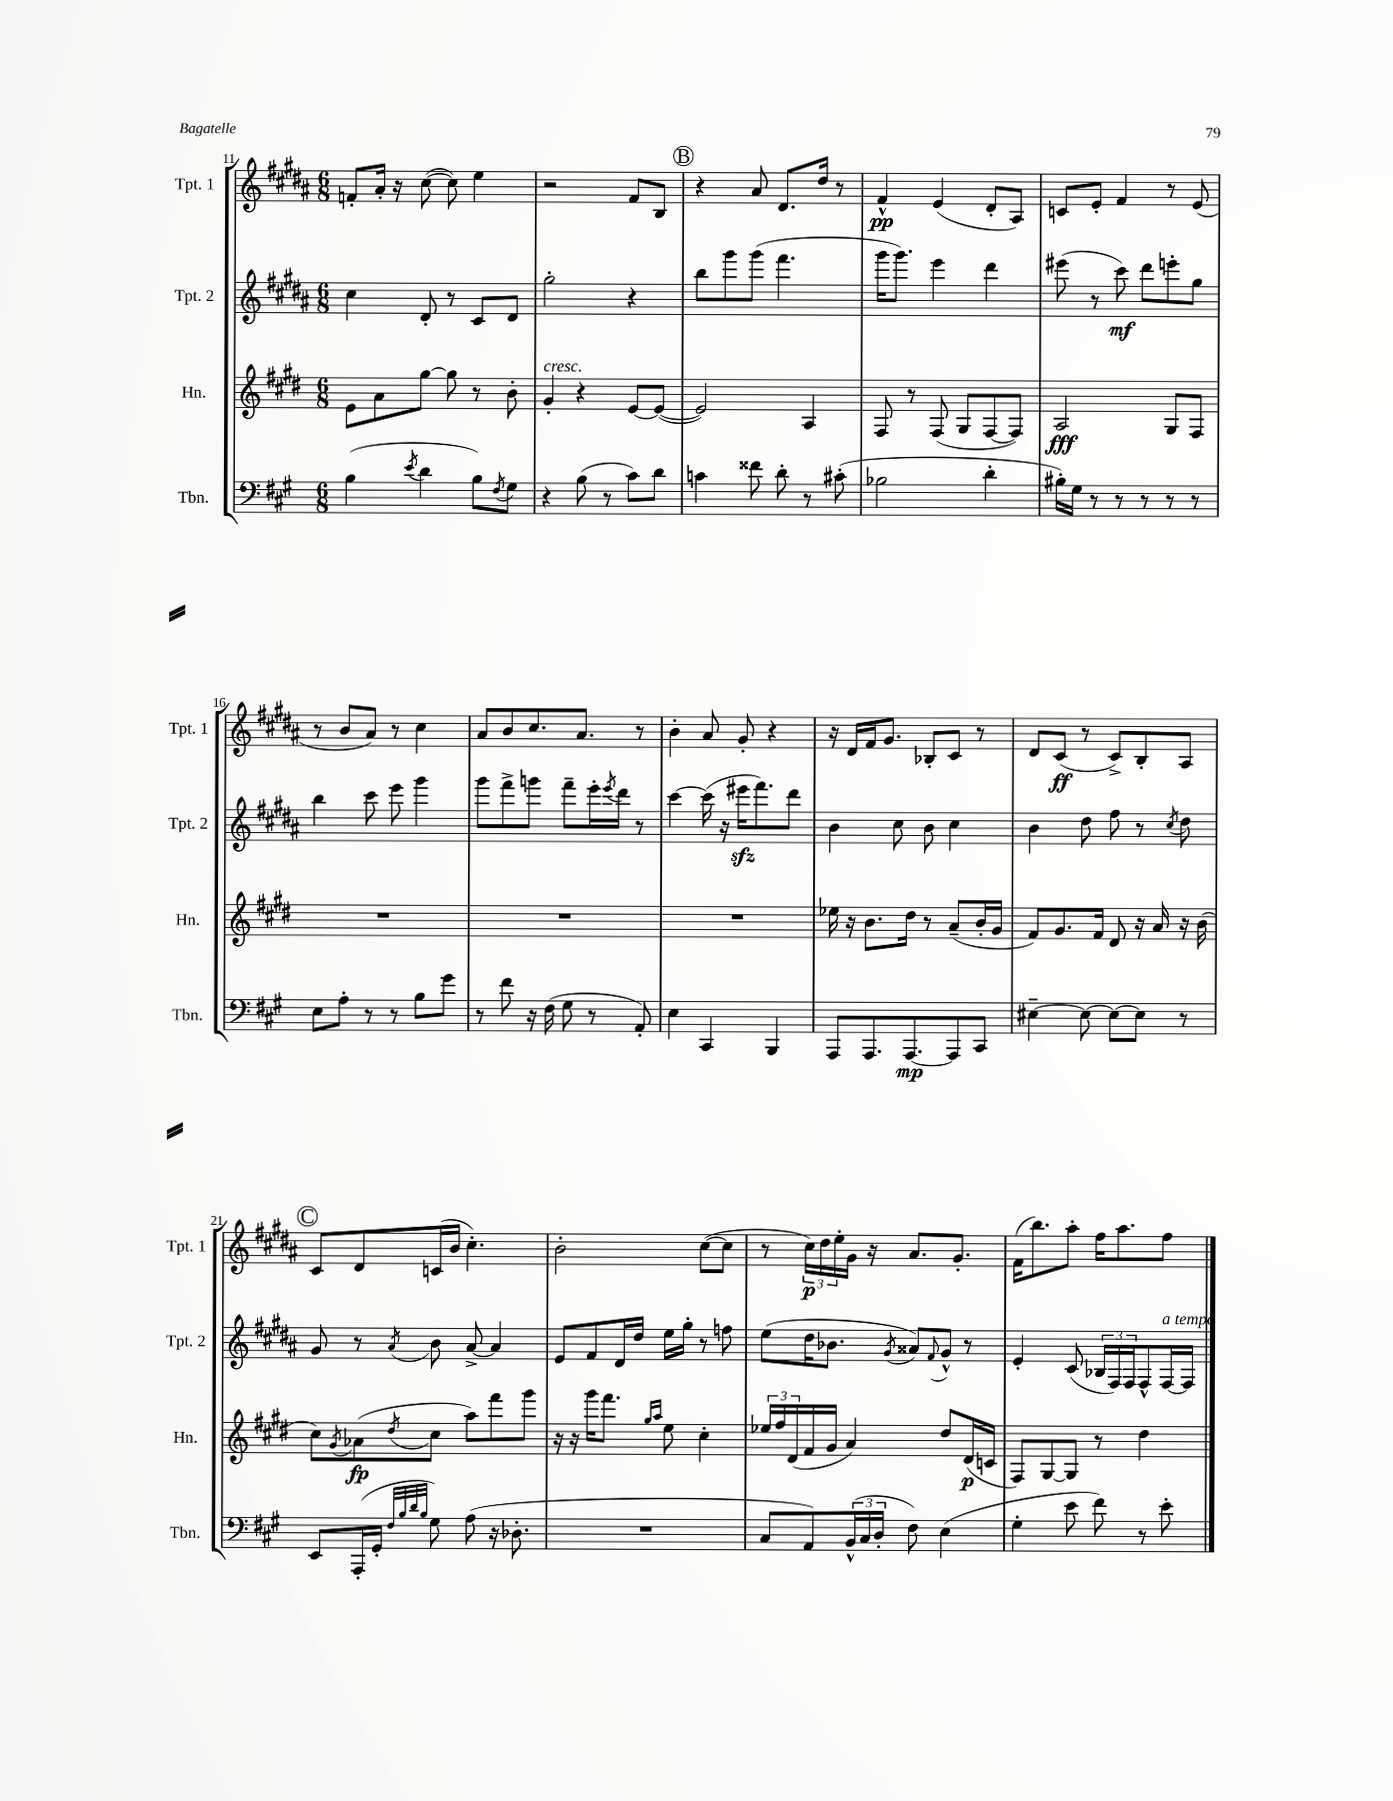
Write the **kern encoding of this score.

**kern	**dynam	**kern	**dynam	**kern	**dynam	**kern	**dynam
*part4	*part4	*part3	*part3	*part2	*part2	*part1	*part1
*staff4	*staff4	*staff3	*staff3	*staff2	*staff2	*staff1	*staff1
*I"Tbn.	*	*I"Hn.	*	*I"Tpt. 2	*	*I"Tpt. 1	*
*I'Tbn.	*	*I'Hn.	*	*I'Tpt. 2	*	*I'Tpt. 1	*
*clefF4	*	*clefG2	*	*clefG2	*	*clefG2	*
*k[f#c#g#]	*	*k[f#c#g#d#]	*	*k[f#c#g#d#a#]	*	*k[f#c#g#d#a#]	*
*M6/8	*	*M6/8	*	*M6/8	*	*M6/8	*
=11	=11	=11	=11	=11	=11	=11	=11
(4B\	.	8e\L	.	4cc#\	.	8fn'/L	.
.	.	8a\	.	.	.	16a#'/Jk	.
.	.	.	.	.	.	16r	.
8qe/	.	.	.	.	.	.	.
4d\	.	[8gg#\J	.	8d#'/	.	([8cc#\	.
.	.	8gg#\]	.	8r	.	8cc#\])	.
8B\L)	.	8r	.	8c#/L	.	4ee\	.
8qF#/	.	.	.	.	.	.	.
8G#\J	.	8b'\	.	8d#/J	.	.	.
=12	=12	=12	=12	=12	=12	=12	=12
!	!	!LO:TX:a:i:t=cresc.	!	!	!	!	!
4r	.	4g#'/	.	2gg#'\	.	2r	.
(8B\	.	4r	.	.	.	.	.
8r	.	.	.	.	.	.	.
8c#\L)	.	[8e/L	.	4r	.	8f#/L	.
8d\J	.	(8e/J_	.	.	.	8B/J	.
!!LO:REH:place=s1:t=B
=13	=13	=13	=13	=13	=13	=13	=13
4cn\	.	2e/])	.	8bb\L	.	4r	.
.	.	.	.	8ggg#\	.	.	.
8f##X\	.	.	.	(8ggg#\J	.	8a#/	.
8d'\	.	.	.	4.fff#\	.	8.d#/L	.
8r	.	4A/	.	.	.	.	.
.	.	.	.	.	.	16dd#/Jk	.
(8c#X'\	.	.	.	.	.	8r	.
=14	=14	=14	=14	=14	=14	=14	=14
2B-X\	.	8F#/	.	16ggg#\KL	.	4f#^^/	pp
.	.	.	.	8.ggg#\J)	.	.	.
.	.	8r	.	.	.	.	.
.	.	(8F#/	.	4eee\	.	(4e/	.
.	.	8G#/L	.	.	.	.	.
4d'\	.	[8F#/	.	4ddd#\	.	8d#'/L	.
.	.	8F#/J])	.	.	.	8A#/J)	.
=15	=15	=15	=15	=15	=15	=15	=15
16B#X'\LL)	.	2A/	fff	(8eee#X\	.	8cn/L	.
16G#\JJ	.	.	.	.	.	.	.
8r	.	.	.	8r	.	8e'/J	.
8r	.	.	.	8ccc#\)	mf	4f#/	.
8r	.	.	.	8ddd#\L	.	.	.
8r	.	8G#/L	.	8eeen'\	.	8r	.
8r	.	8F#/J	.	8gg#\J	.	(8e/	.
!!LO:LB:g=z
=16	=16	=16	=16	=16	=16	=16	=16
8E\L	.	2.r	.	4bb\	.	8r	.
8A'\J	.	.	.	.	.	8b/L	.
8r	.	.	.	8ccc#\	.	8a#/J)	.
8r	.	.	.	8eee\	.	8r	.
8B\L	.	.	.	4ggg#\	.	4cc#\	.
8g#\J	.	.	.	.	.	.	.
=17	=17	=17	=17	=17	=17	=17	=17
8r	.	2.r	.	8ggg#\L	.	8a#/L	.
8f#\	.	.	.	8fff#^\	.	8b/	.
16r	.	.	.	8gggn\J	.	8.cc#/	.
(16F#\	.	.	.	.	.	.	.
8G#\	.	.	.	8fff#~\L	.	.	.
.	.	.	.	.	.	8.a#/J	.
8r	.	.	.	16eee'\L	.	.	.
.	.	.	.	8qeee/	.	.	.
.	.	.	.	16ddd#\JJ	.	.	.
8AA'/)	.	.	.	8r	.	8r	.
=18	=18	=18	=18	=18	=18	=18	=18
4E\	.	2.r	.	[4ccc#\	.	4b'\	.
4CC#/	.	.	.	(16ccc#\]	.	8a#/	.
.	.	.	.	16r	.	.	.
.	.	.	.	16eee#Xzz\KL	.	8g#'/	.
.	.	.	.	8.fff#\)	.	.	.
4BBB/	.	.	.	.	.	4r	.
.	.	.	.	8ddd#\J	.	.	.
=19	=19	=19	=19	=19	=19	=19	=19
8AAA/L	.	16ee-X\	.	4b\	.	16r	.
.	.	16r	.	.	.	16d#/LL	.
8.AAA/	.	8.b\L	.	.	.	16f#/J	.
.	.	.	.	.	.	8.g#/J	.
.	.	.	.	8cc#\	.	.	.
[8.AAA/	mp	16dd#\Jk	.	.	.	.	.
.	.	8r	.	8b\	.	8B-X'/L	.
8AAA/]	.	(8a~/L	.	4cc#\	.	8c#/J	.
8CC#/J	.	16b'/L	.	.	.	8r	.
.	.	16g#/JJ	.	.	.	.	.
=20	=20	=20	=20	=20	=20	=20	=20
[4E#X~\	.	8f#/L)	.	4b\	.	8d#/L	.
.	.	8.g#/	.	.	.	(8c#/J	ff
8E#\_	.	.	.	8dd#\	.	8r	.
.	.	16f#/Jk	.	.	.	.	.
8E#\L_	.	8d#/	.	8ff#\	.	8c#^/L)	.
8E#\J]	.	16r	.	8r	.	8B'/	.
.	.	16a/	.	.	.	.	.
.	.	.	.	8qcc#/	.	.	.
8r	.	16r	.	8dd#\	.	8A#/J	.
.	.	(16b\	.	.	.	.	.
!!LO:LB:g=z
!!LO:REH:place=s1:t=C
=21	=21	=21	=21	=21	=21	=21	=21
8EE/L	.	8cc#\L)	.	8g#/	.	8c#/L	.
.	.	8qg#/	.	.	.	.	.
(16AAA'/L	.	(8a-X\	fp	8r	.	8d#/	.
16GG#'/JJ	.	.	.	.	.	.	.
32qqF#/LLL	.	.	.	.	.	.	.
32qqB/	.	.	.	.	.	.	.
32qqd/	.	.	.	.	.	.	.
32qqB/JJJ	.	8qdd#/	.	8qa#/	.	.	.
8G#\)	.	8cc#\J	.	8b\	.	(16cn/L	.
.	.	.	.	.	.	16b/JJ	.
(8A\	.	8aa\L)	.	[8a#^/	.	4.cc#'\)	.
16r	.	8fff#\	.	4a#/]	.	.	.
8.D-X'\	.	.	.	.	.	.	.
.	.	8ggg#\J	.	.	.	.	.
=22	=22	=22	=22	=22	=22	=22	=22
2.r	.	16r	.	8e/L	.	2b'\	.
.	.	16r	.	.	.	.	.
.	.	16ggg#\KL	.	8f#/	.	.	.
.	.	8.fff#\J	.	.	.	.	.
.	.	.	.	16d#/L	.	.	.
.	.	.	.	16dd#/JJ	.	.	.
.	.	16qqgg#/LL	.	.	.	.	.
.	.	16qqaa/JJ	.	.	.	.	.
.	.	8ee\	.	16ee\LL	.	.	.
.	.	.	.	16gg#'\JJ	.	.	.
.	.	4cc#'\	.	8r	.	([8cc#\L	.
.	.	.	.	8ffn\	.	8cc#\J]	.
=23	=23	=23	=23	=23	=23	=23	=23
8C#/L	.	24ee-X/LL	.	(8ee\L	.	8r	.
.	.	24ff#/	.	.	.	.	.
.	.	(24d#/	.	.	.	.	.
8AA/)	.	16f#/	.	16dd#\K	.	24cc#\LL)	p
.	.	.	.	.	.	24dd#\	.
.	.	16g#/JJ	.	8.b-X\J	.	.	.
.	.	.	.	.	.	24ee'\	.
(24BB^^/L	.	4a/)	.	.	.	16g#\JJ	.
24C#/	.	.	.	.	.	.	.
.	.	.	.	.	.	16r	.
24D'/JJ	.	.	.	.	.	.	.
.	.	.	.	8qg#/	.	.	.
8F#\)	.	.	.	8a##X/L)	.	8.a#/L	.
.	.	.	.	8qqf#/	.	.	.
(4E\	.	8dd#/L	.	8g#^^/J	.	.	.
.	.	.	.	.	.	8.g#'/J	.
.	.	(16d#/L	p	8r	.	.	.
.	.	16cn/JJ	.	.	.	.	.
=24	=24	=24	=24	=24	=24	=24	=24
4G#'\	.	8F#/L)	.	4e'/	.	(16f#\KL	.
.	.	.	.	.	.	8.bb\)	.
.	.	[8G#/	.	.	.	.	.
8e\	.	8G#/J]	.	(8c#/	.	8aa#'\J	.
8f#\)	.	8r	.	24B-X/LL	.	16ff#\KL	.
.	.	.	.	24F#/)	.	.	.
.	.	.	.	.	.	8.aa#\	.
.	.	.	.	24F#/J	.	.	.
8r	.	4dd#\	.	8F#^^/	.	.	.
!	!	!	!	!LO:TX:a:i:t=a tempo	!	!	!
8e'\	.	.	.	[16F#/L	.	8ff#\J	.
.	.	.	.	16F#/JJ]	.	.	.
==	==	==	==	==	==	==	==
*-	*-	*-	*-	*-	*-	*-	*-
